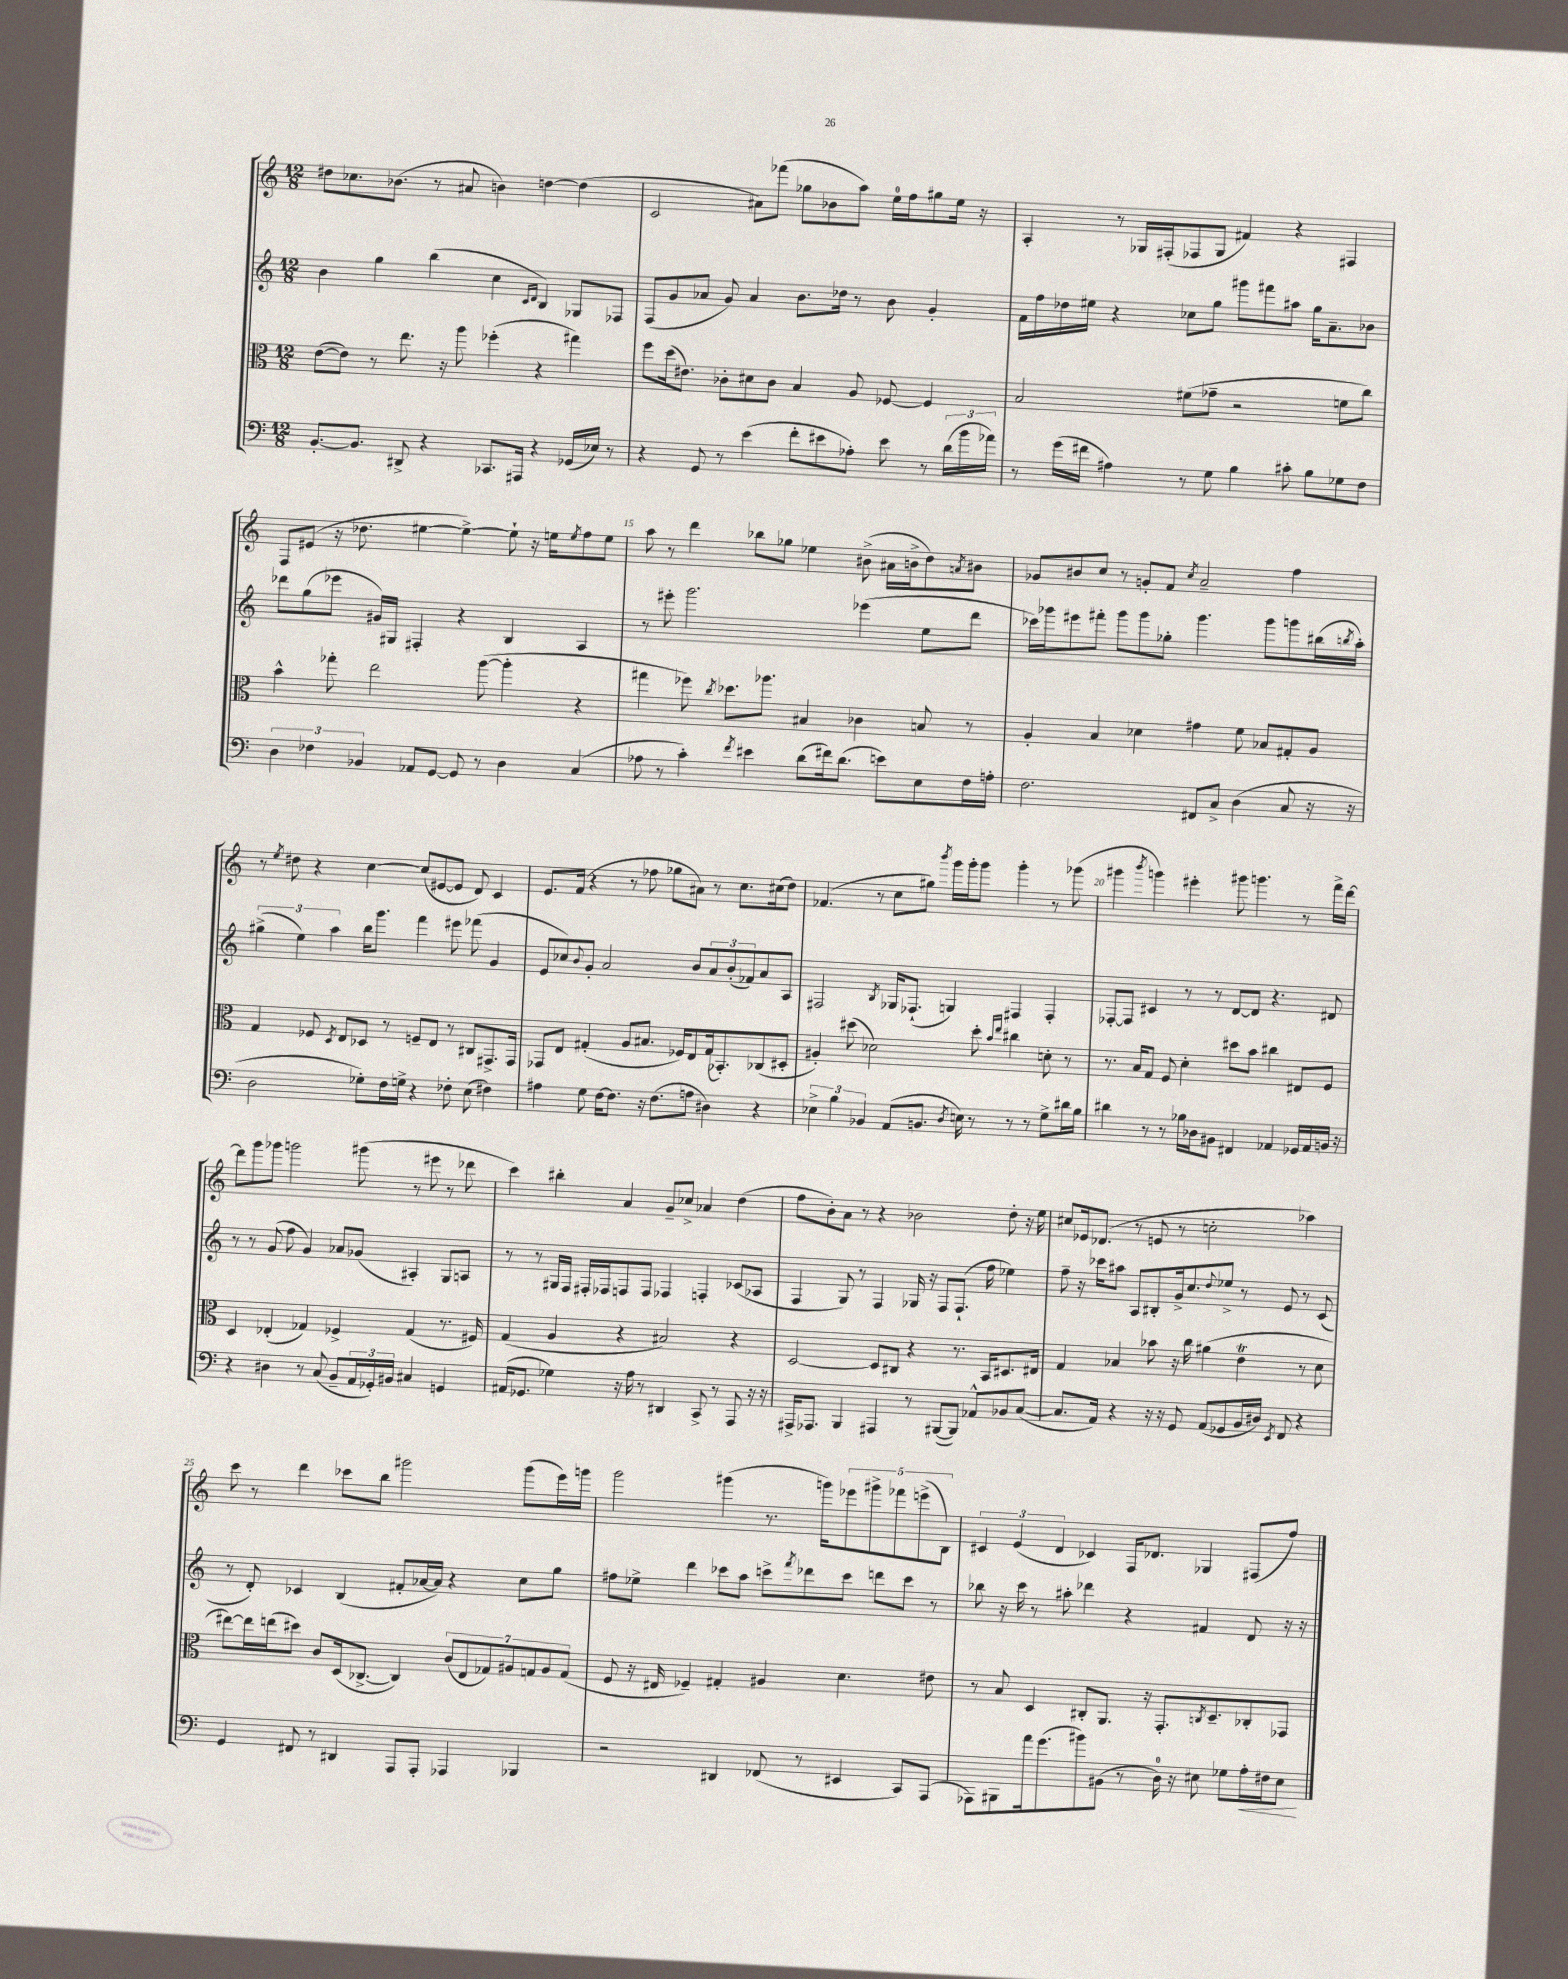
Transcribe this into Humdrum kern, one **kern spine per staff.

**kern	**dynam	**kern	**kern	**kern
*part4	*part4	*part3	*part2	*part1
*staff4	*staff4	*staff3	*staff2	*staff1
*clefF4	*	*clefC3	*clefG2	*clefG2
*k[]	*	*k[]	*k[]	*k[]
*M12/8	*	*M12/8	*M12/8	*M12/8
=11	=11	=11	=11	=11
[8.BB'/L	.	([8e\L	4b\	8dd#X\L
.	.	8e\J])	.	8.cc-X\
8.BB/J]	.	.	.	.
.	.	8r	4gg\	.
.	.	.	.	(8.b-X\J
8DD#X^/	.	8.ee\	.	.
4r	.	.	(4bb\	8r
.	.	16r	.	.
.	.	8aa\	.	8a#X/
8.CC-X/L	.	(4ff-X'\	4cc\	4bn\)
16AAA#X/Jk	.	.	.	.
.	.	.	16qqc/LL	.
.	.	.	16qqd/JJ	.
4r	.	4r	4B/)	[4ddn\
(16GG-X/LL	.	4gg#X\)	8G-X/L	(4dd\]
16E-X/JJ)	.	.	.	.
8r	.	.	8F-X/J	.
=12	=12	=12	=12	=12
4r	.	8ff\L	(8F/L	2c/
.	.	(16dd\k	8g/	.
.	.	8.e#X\J)	.	.
8GG/	.	.	8a-X/J	.
8r	.	8c-X'\L	8g/)	.
(4e\	.	8d#X\	4a-/	8a#X\L)
.	.	8c-\J	.	(8fff-X\J
8f'\L	.	4B/	8.b\L	8gg-X\L
8e#X\	.	.	.	8b-X\
.	.	.	16dd-X\Jk	.
8A-X'\J)	.	8A/	8r	8aa\J)
8e#\	.	[8F-X/	8b\	16ee\LL
.	.	.	.	16ff\J
8r	.	4F-/]	4g'/	8gg#X\
(24d\LL	.	.	.	16ee\Jk
24b\	.	.	.	.
.	.	.	.	16r
24a-X\JJ)	.	.	.	.
=13	=13	=13	=13	=13
8r	.	2B/	16f\LL	4A'/
.	.	.	16ff\	.
(16g\LL	.	.	16dd-X\	.
16f#X\JJ	.	.	16ee#X\JJ	.
4A#X\)	.	.	4r	8r
.	.	.	.	16G-X/LL
.	.	.	.	(16F#X'/J
8r	.	(8f#X\L	8cc-X\L	8F-X/
8G\	.	8g-X~\J	8gg\J	8G-/J
4B\	.	2r	8ggg#X\L	4f#X/)
.	.	.	8fff#X\	.
8c#X'\	.	.	8aa#X\J	4r
8B\L	.	.	16gg\KL	.
.	.	.	8.a~\	.
8G-X\	.	8fn\L	.	4F#X/
8F\J	.	8cc\J)	8b-X\J	.
!!LO:LB:g=z
=14	=14	=14	=14	=14
6D\	.	4b^^\	8ddd-X\L	8F/L
.	.	.	(8gg\	(8e#X/J
6F-X\	.	.	.	.
.	.	8gg-X'\	8eee-X\J	16r
.	.	.	.	8.dd-X\
6BB-X/	.	.	.	.
.	.	2ee\	16g#X/LL)	.
.	.	.	16G#X/JJ	.
8AA-X/L	.	.	4F#X'/	[4ee#X\
[8GG/J	.	.	.	.
8GG/]	.	.	4r	4ee#^\_)
8r	.	([8aa\	.	.
4D\	.	4aa'\]	4B/	8ee#`\]
.	.	.	.	16r
.	.	.	.	16een\KL
.	.	.	.	8qee/
(4C/	.	4r	4A/	8ff\
.	.	.	.	8ee\J
=15	=15	=15	=15	=15
8A-X\	.	4gg#X\	8r	8aa\
8r	.	.	8eee#X'\	8r
4c'\)	.	8ff-X\)	2.ggg\	4ddd\
.	.	8qcc/	.	.
.	.	8.dd-X\L	.	.
8qf/	.	.	.	.
4e#X\	.	.	.	8bb-X\L
.	.	8.aa-X\J	.	.
.	.	.	.	8gg-X\J
(8d\L	.	4B#X/	.	4ee-X\
16f#X\k)	.	.	.	.
(8.d\J	.	.	.	.
.	.	4c-X\	(4eee-X\	(8b#X^\
8en\L)	.	.	.	16a#X\LL
.	.	.	.	16bn^\J
8E\	.	8Bn/	8ee\L	8dd\)
.	.	.	.	8qan/
16F\L	.	8r	8ddd\J	8b#X\J
16An'\JJ	.	.	.	.
=16	=16	=16	=16	=16
2.F\	.	4A'/	16ccc-X\LL)	8g-X/L
.	.	.	16ggg-X\J	.
.	.	.	8eee#X\	8b#X/
.	.	4B/	8fff#X'\J	8cc/J
.	.	.	8ggg-\L	8r
.	.	4d-X\	8ggg-\	8gn'/L
.	.	.	8gg-X'\J	8f/J
.	.	.	.	8qcc/
8FF#X/L	.	4g#X\	4.ggg-\	2a~/
8C^/J	.	.	.	.
(4D\	.	8f\	.	.
.	.	8B-X/L	8ggg-\L	.
8C/	.	8G#X'/	8gggn\	4ff\
16r	.	8A/J	(16bb#X\L	.
.	.	.	8qbbn/	.
16r	.	.	16aa'\JJ)	.
!!LO:LB:g=z
=17	=17	=17	=17	=17
2D\	.	4G/	(6gg#X^\	8r
.	.	.	.	8qee/
.	.	.	.	8dd#X\
.	.	.	6ee\)	.
.	.	8F-X/	.	4r
.	.	.	6aa\	.
.	.	8qD/	.	.
.	.	8E/L	.	.
8G-X'\L)	.	8D-X/J	16bb\KL	[4cc\
.	.	.	8.ggg\J	.
16F\L	.	8r	.	.
16Gn^\JJ	.	.	.	.
4r	.	8Fn~/L	4fff\	(8cc/L]
.	.	8E/J	.	[8e#X/
8F-X'\	.	8r	8eee#X\	8e#/J]
(8E\	.	8C#X/L	(8fff-X\	8d/)
4F#X\)	.	8.GG#X^/	4g/	4c/
.	.	16GG#/Jk	.	.
=18	=18	=18	=18	=18
4A#X\	.	8GG-X/L	8e/L	8.e/L
.	.	8E/J	8cc-X/)	.
.	.	.	.	(16f/Jk
.	.	.	8qqb/	.
8G\	.	(4G#X'/	8g'/J	4r
[16F\KL	.	.	2a/	.
8.F\J]	.	.	.	.
.	.	8A/L	.	8r
16r	.	8.B#X/J	.	8ff-X\
(8.F\L	.	.	.	.
.	.	.	.	8gg-X\L
.	.	16F-X/KL)	.	.
8An\J	.	8E/	8b/L	8a#X\J)
4D#X\)	.	(16G#/k	12a/	8r
.	.	8.BB-X'/)	.	.
.	.	.	(12b'/	.
.	.	.	.	8.cc\L
.	.	.	12f-X/)	.
4r	.	(8C-X/	8a/	.
.	.	.	.	(16cc#X\k
.	.	8D#X'/J	8A/J	8dd\J)
=19	=19	=19	=19	=19
6E-X^\	.	4A#X'/)	2F#X/	(4.f-X/
6B\	.	.	.	.
.	.	(8dd#X\	.	.
6BB-X/	.	.	.	.
.	.	2d-X\)	.	8r
.	.	.	8qB/	.
(8AA/L	.	.	16G-X/KL	8cc\L
.	.	.	(8.F-X`/J	.
8.BBn/J	.	.	.	8gg#X\J)
.	.	.	.	8qbbb/
.	.	.	4Gn/)	16ggg\LL
8qD/	.	.	.	.
16En\)	.	.	.	16ggg'\J
8r	.	8dd#'\	.	8ggg\J
.	.	16qqb/LL	.	.
.	.	16qqee/JJ	.	.
8r	.	4cc#X\	4F#X/	4ggg'\
8r	.	.	.	.
8G^\L	.	8dn'\	4F#'/	8r
16d#X\L	.	8r	.	(8ggg-X\
16B\JJ	.	.	.	.
=20	=20	=20	=20	=20
4d#X\	.	8.r	[8F-X'/L	4ggg#X\
.	.	.	8F-/J]	.
.	.	16B/KL	.	.
.	.	.	.	8qbbb/
8r	.	8G/J	4c#X/	4gggn\)
8r	.	8F/	.	.
16B-X\LL	.	4d'\	8r	4eee#X'\
16D-X\J	.	.	.	.
8BB#X\J	.	.	8r	.
4FF#X/	.	8dd#X\L	[8d/L	8ggg#X\
.	.	8b\J	8d/J]	4.gggn\
4AA-X/	.	4cc#X\	4.r	.
16GG-X/LL	.	8E#X/L	.	8r
16AA-/	.	.	.	.
16BBn/JJ	.	8F/J	8d#X/	16fff^\LL
16r	.	.	.	[16ddd\JJ
!!LO:LB:g=z
=21	=21	=21	=21	=21
4r	.	4D/	8r	8ddd\L]
.	.	.	8r	8ggg\
4D#X\	.	(4E-X'/	(8g/	8ggg-X\J
.	.	.	8ff\	2gggn\
8r	.	4G-X/)	4g/)	.
(8C/	.	.	.	.
8BB~/L	.	4F-X^/	8a-X/L	.
24AA/L	.	.	(8g-X/J	(8ggg#X\
24GG-X'/)	.	.	.	.
24BB#X/JJ	.	.	.	.
4C#X/	.	(4G-/	4A#X'/)	8r
.	.	.	.	8eee#X\
4GGn/	.	8.r	8G/L	8r
.	.	.	8An/J	8ddd-X\
.	.	16F#X/)	.	.
=22	=22	=22	=22	=22
(16AA#X/KL	.	(4G/	8r	4ccc\)
8.GG-X/J	.	.	.	.
.	.	.	8r	.
4G-X\)	.	4A/	16G#X/LL	4bb#X'\
.	.	.	16F/JJ	.
.	.	.	16F#X'/LL	.
.	.	.	16F-X/J	.
16r	.	4r	8Fn/	4a/
16A\	.	.	.	.
8r	.	.	8F/J	.
4DD#X/	.	2B#X/)	4F-X/	8g~/L
.	.	.	.	8cc-X^/J
8CC^/	.	.	4Fn'/	4a-X/
8r	.	.	.	.
8AAA/	.	4r	(8c-X/L	(4dd\
16r	.	.	8A-X/J	.
16r	.	.	.	.
=23	=23	=23	=23	=23
16AAA#X^/KL	.	[2D/	4F/	8ff\L
8.AAA-X/J	.	.	.	.
.	.	.	.	8b'\)
4BBB/	.	.	8G/)	8a\J
.	.	.	8r	8r
4AAA#X/	.	8D/L]	4F/	4r
.	.	8C#X/J	.	.
8r	.	4r	16G-X/	2b-X\
.	.	.	16r	.
([8BBB#X/L	.	.	8F/L	.
8BBB#/J])	.	8.r	(8.F`/J	.
8AA-X^^/L	.	.	.	.
.	.	16BB/KL	16ff\	.
8BB-X/	.	8.D#X/	4ee-X\)	8dd'\
([8C/J	.	.	.	16r
.	.	16E#X/Jk	.	16ee\
=24	=24	=24	=24	=24
8.C/L]	.	4G/	8ff~\	8cc#X/L
.	.	.	16r	16e-X/k
16AA/Jk)	.	.	16ccc-X\KL	(8.d-X/J
4r	.	4B-X/	8aa#X\J	.
.	.	.	8A/L	8r
16r	.	8b-X\	8B#X'/	8en/
16r	.	.	.	.
8GG/	.	16r	16g^/k	8r
.	.	16cc\	8.cc/	.
(8AA/L	.	(4a#X\	.	2ccn'\
.	.	.	8qqdd/	.
8GG-X/	.	.	8ee-X^/J	.
16BB/L	.	4et\	8r	.
16D#X/JJ)	.	.	.	.
8qEE/	.	.	.	.
8FF/	.	.	8e/	.
4r	.	8r	8r	4aa-X\)
.	.	8d\	(8c/	.
!!LO:LB:g=z
=25	=25	=25	=25	=25
4GG/	.	[8ee#X\L)	8r	8ccc\
.	.	16ee#\L]	8d'/)	8r
.	.	(16een\J	.	.
8FF#X/	.	8dd#X\J)	4c-X/	4ddd\
8r	.	8c/L	.	.
4DD#X/	.	(16D/k	(4B/	8ccc-X\L
.	.	[8.C-X^/J	.	.
.	.	.	.	8bb\J
8AAA/L	.	4C-/])	8f#X'/L	2ggg#X\
8AAA'/J	.	.	[16a-X/L	.
.	.	.	16a-/JJ])	.
4AAA-X/	.	(14c/L	4r	.
.	.	14E/	.	.
.	.	14G-X/)	.	.
.	.	14A#X/	.	.
4BBB-X/	.	.	8cc\L	(8ggg#\L
.	.	14Gn/	.	.
.	.	14A#/	.	.
.	.	.	8gg\J	16eee\L)
.	.	(14G/J	.	.
.	.	.	.	16gggn\JJ
=26	=26	=26	=26	=26
2r	.	8F/	8ff#X\L	2ggg\
.	.	16r	8ee-X^\J	.
.	.	16E#X/	.	.
.	.	4F-X~/)	4ddd\	.
4DD#X/	.	4G#X'/	8ccc-X\L	(4ggg#X\
.	.	.	8aa\J	.
(8FF-X/	.	4A#X/	8cccn^\L	8.r
.	.	.	8qfff/	.
8r	.	.	8ddd-X\	.
.	.	.	.	16gggn\KL)
4EE#X/	.	4.d\	8ccc\J	10eee-X\
.	.	.	.	10ggg#X^\
.	.	.	8dddn\L	.
.	.	.	.	10fff-X\
8CC/L)	.	.	8ccc\J	.
.	.	.	.	(10eeen^\
(8AAA/J	.	8e#X\	8r	.
.	.	.	.	10B\J)
=27	=27	=27	=27	=27
8AAA-X\L)	.	8r	8bb-X\	6c#X/
8BBB#X\	.	8B/	16r	.
.	.	.	.	(6e/
.	.	.	16ccc\	.
16a\k	.	4D/	8r	.
(8.g\	.	.	.	.
.	.	.	.	6d/
.	.	.	8aa#X'\	.
8b#X\)	.	8C#X'/L	4ddd-X\	4c-X/)
(8BB#X\J	.	8.AA/J	.	.
8r	.	.	4r	16F/KL
.	.	16r	.	8.d-X/J
16D\)	.	8.GG'/L	.	.
16r	.	.	.	.
8E#X\	.	.	4f#X/	4G-X/
.	.	8qCn/	.	.
.	.	8.D~/	.	.
8G-X\L	.	.	.	.
!	!LO:HP:b	!	!	!
16A'\L	<	8C-X'/	8d/	(8F#X/L
16F#X\J	.	.	.	.
8E#\J	.	8GG-X/J	16r	8ff/J)
.	.	.	16r	.
.	[	.	.	.
==	==	==	==	==
*-	*-	*-	*-	*-
